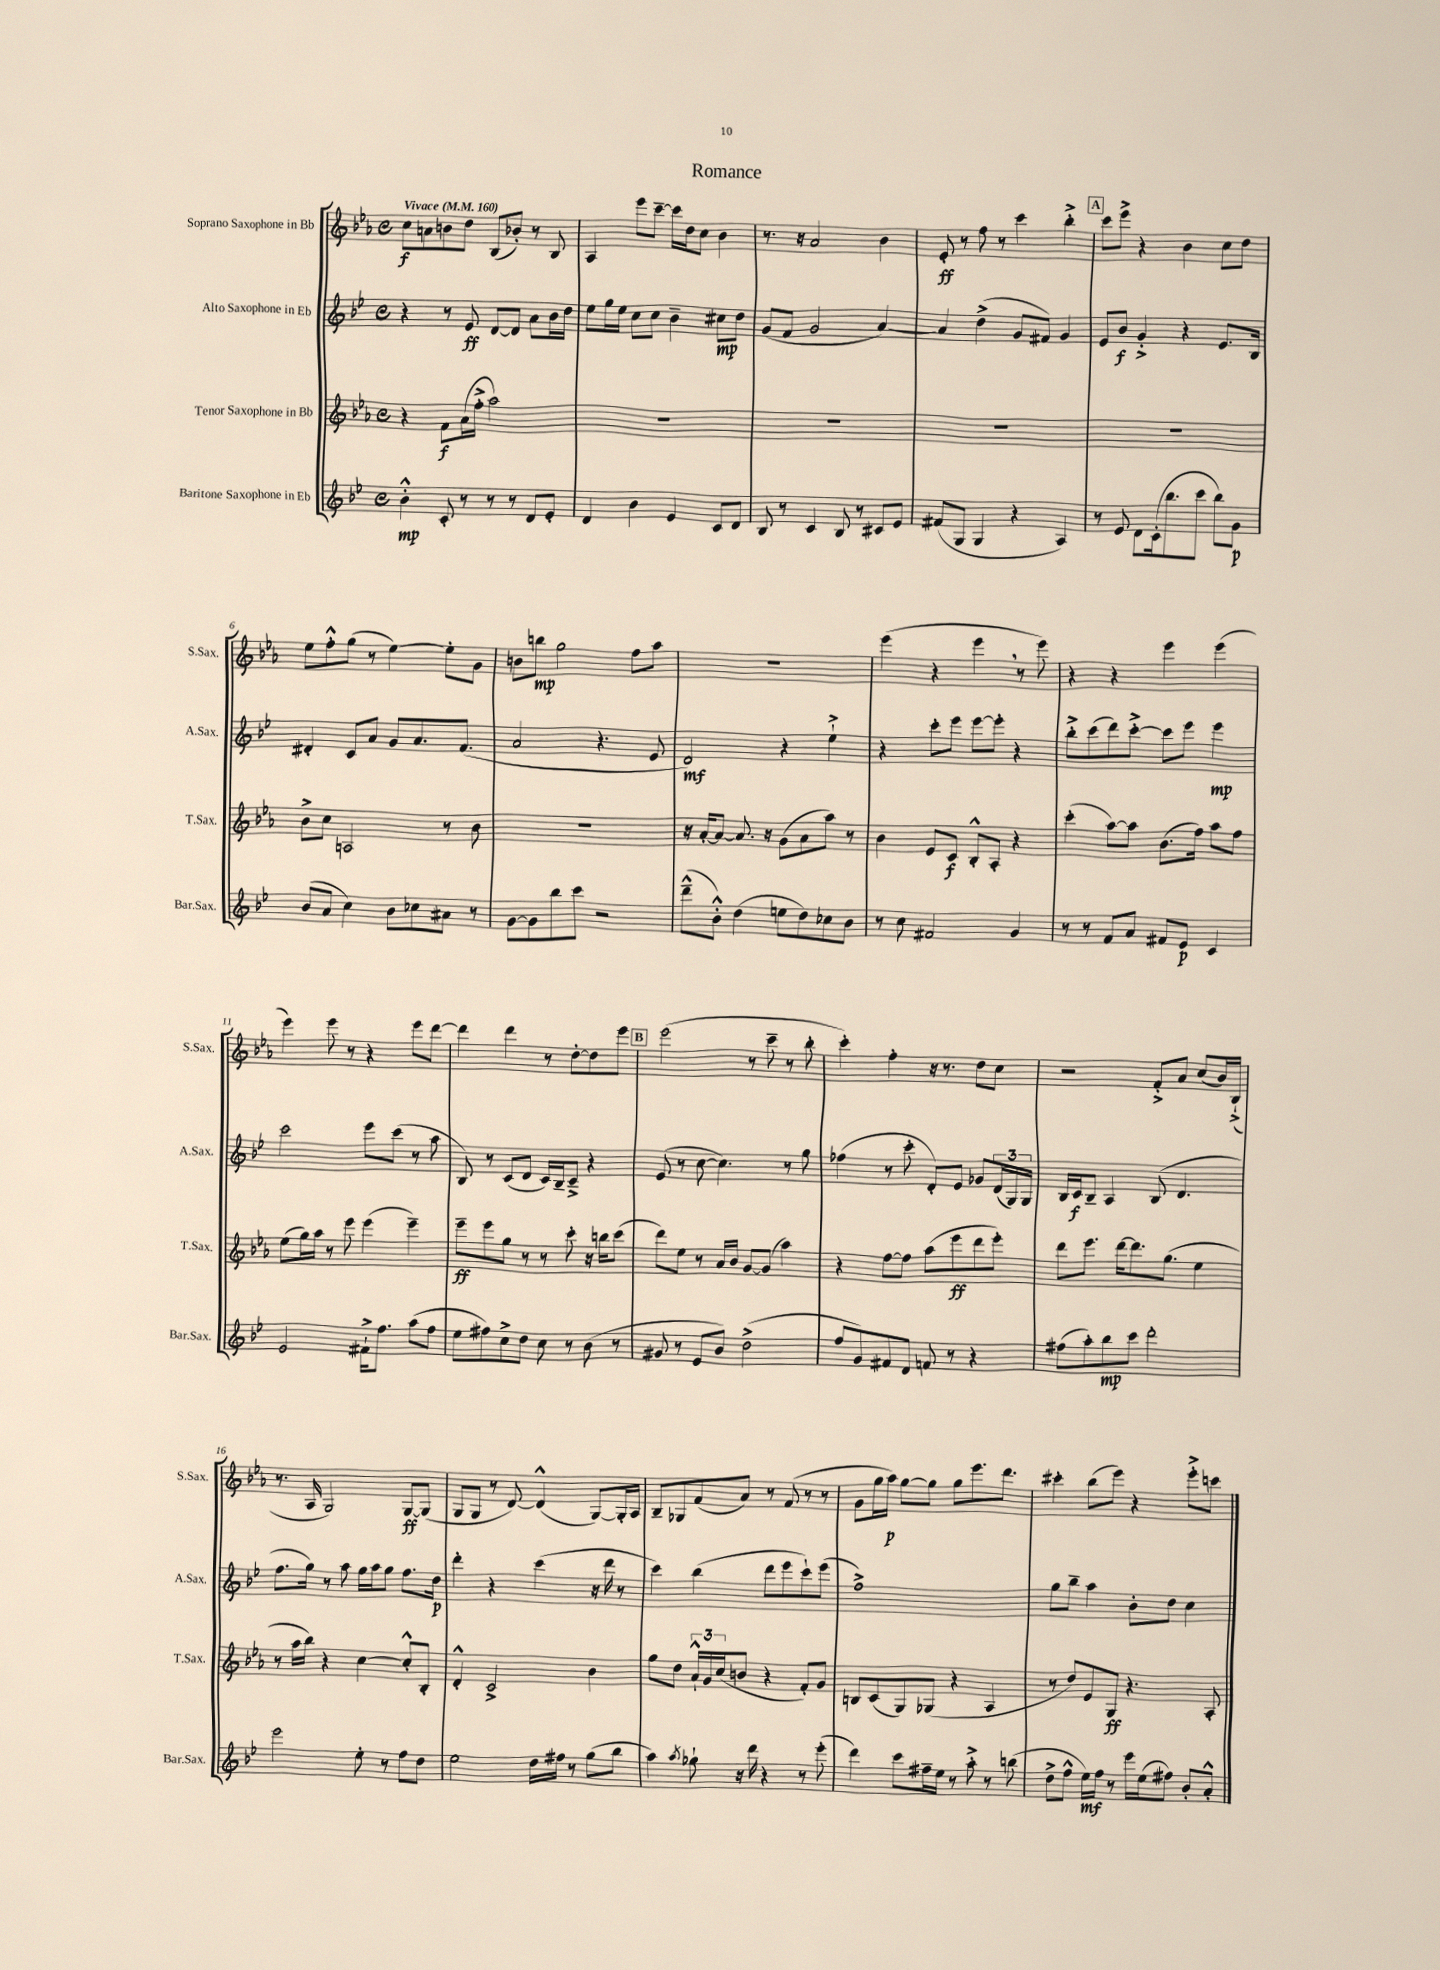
\header { title = "Romance" }
<<
\new StaffGroup <<
\new Staff = "s0" \with { instrumentName = "Soprano Saxophone in Bb" shortInstrumentName = "S.Sax." } {
    \clef treble \key ees \major \defaultTimeSignature \time 4/4 \tempo "Vivace" 4 = 160
    c''8\f a'8 b'8 d''8 bes8( bes'8-.) r8 bes8 |
    aes4 ees'''8 c'''8~-- c'''16 d''16 c''8 bes'4 |
    r8. r16 aes'2 bes'4 |
    ees'8-.\ff r8 f''8 r8 c'''4 bes''4-.-> |
    \mark \markup { \box "A" } c'''8 ees'''8-> r4 bes'4 c''8 d''8 |
    ees''8 f''8-.-^ g''8( r8 ees''4~) ees''8-. g'8 |
    b'8 b''8\mp g''2 f''8 aes''8 |
    R1 |
    ees'''4( r4 ees'''4 \breathe r8 ees'''8) |
    r4 r4 ees'''4 ees'''4( |
    ees'''4) ees'''8 r8 r4 ees'''8 d'''8~ |
    d'''4 d'''4 r8 d''8~-. d''8 ees'''8 |
    \mark \markup { \box "B" } ees'''2( r8 c'''8-- r8 bes''8-. |
    c'''4-.) f''4-. r16 r8. d''8 c''8 |
    r2 f'8-.-> aes'8 c''8( bes'16) bes16-!->( |
    r8. aes16 g2) g8~\ff g8( |
    g8 g8 r8 d'8~) d'4-^( g8~) g16-. aes16 |
    bes8-- ges8 f'8( aes'8) r8 f'8( r8 r8 |
    g'8 g''16 aes''16\p) g''8~ g''8 g''8 ees'''8. d'''8. |
    cis'''4-. bes''8( ees'''8) r4 ees'''8-.-> c'''8 \bar "|." |
}
\new Staff = "s1" \with { instrumentName = "Alto Saxophone in Eb" shortInstrumentName = "A.Sax." } {
    \clef treble \key bes \major \defaultTimeSignature \time 4/4
    r4 r8 ees'8\ff d'8~ d'8 a'8 bes'16 d''16 |
    ees''8 g''16 ees''16 c''8 c''8 bes'4-- cis''8\mp d''8 |
    g'8( f'8 g'2 a'4~) |
    a'4 d''4->( g'8 fis'8) g'4 |
    \mark \markup { \box "A" } ees'8 bes'8\f g'4-.-> r4 ees'8. bes16 |
    dis'4-. c'8 a'8 g'8 a'8. f'8.( |
    a'2 r4. ees'8 |
    d'2\mf) r4 ees''4-!-> |
    r4 c'''8-. ees'''8 ees'''8~ ees'''8-. r4 |
    bes''8-.-> c'''8( d'''8) c'''8~-.-> c'''8 ees'''8 ees'''4\mp |
    c'''2 ees'''8 c'''8( r8 a''8 |
    bes8) r8 c'8( d'8 c'16) bes16-- c'8---> r4 |
    \mark \markup { \box "B" } ees'8( r8 c''8~ c''4.) r8 g''8 |
    fes''4( r8 c'''8-. d'8-.) ees'8 ges'8 \tuplet 3/2 { d'16( g16) g16 } |
    bes16 c'16\f bes8-- a4 bes8( d'4. |
    f''8. g''16) r8 a''8 g''16 a''16 g''8 f''8. d''16\p |
    d'''4-. r4 c'''4( r16 d'''16 r8 |
    c'''4) bes''4( d'''8 ees'''8 c'''8-!) ees'''8( |
    f''1->) |
    g''8 bes''8-- a''4 bes'8-. d''8 c''4 \bar "|." |
}
\new Staff = "s2" \with { instrumentName = "Tenor Saxophone in Bb" shortInstrumentName = "T.Sax." } {
    \clef treble \key ees \major \defaultTimeSignature \time 4/4
    r4 f'8\f aes'16( f''16-.-> aes''2) |
    R1 |
    R1 |
    R1 |
    \mark \markup { \box "A" } R1 |
    bes'8-> c''8 a2 r8 bes'8 |
    R1 |
    r16 aes'16~-. aes'8~ aes'8. r16 g'8( aes'8 aes''8) r8 |
    bes'4 ees'8 c'8\f bes8-.-^ aes8-. r4 |
    c'''4-.( aes''8~) aes''8 bes'8.( f''16) aes''8 f''8 |
    ees''8( g''16) aes''16 r8 ees'''8 ees'''4( ees'''4--) |
    ees'''8--\ff ees'''8 g''8 r8 r8 c'''8-. r16 b''16 c'''8( |
    \mark \markup { \box "B" } d'''8) ees''8 r8 aes'16 bes'16 g'8~ g'8( aes''4) |
    r4 f''8~ f''8 aes''8( ees'''8\ff d'''8 ees'''8-.) |
    d'''8 ees'''8. d'''16~ d'''8. g''8.( ees''4 |
    r8 aes''16 bes''16) r4 c''4~ c''8-.-^ bes8-. |
    d'4-.-^ c'2-> bes'4 |
    g''8 d''8 \tuplet 3/2 { aes'16-!-^ g'16 c''16( } b'8 r4 f'8-.) g'8 |
    b8 c'8( g8) ges8( r4 aes4 |
    r8 d''8) ees'8 g8\ff r4. aes8-. \bar "|." |
}
\new Staff = "s3" \with { instrumentName = "Baritone Saxophone in Eb" shortInstrumentName = "Bar.Sax." } {
    \clef treble \key bes \major \defaultTimeSignature \time 4/4
    bes'4-.-^\mp c'8-. r8 r8 r8 d'8 ees'8-. |
    d'4 bes'4 ees'4 c'8 d'8 |
    bes8 r8 c'4 bes8 r8 cis'8 ees'8 |
    fis'8( g8 g4 r4 a4) |
    \mark \markup { \box "A" } r8 ees'8 d'8 c'16-.( bes''8. c'''8 bes''8) g'8\p |
    bes'8( a'8 c''4) bes'8 ces''8 ais'8 r8 |
    g'8~ g'8 bes''8 c'''8 r2 |
    d'''8---^( bes'8-.-^) d''4( e''8 d''8) ces''8 bes'8 |
    r8 c''8 fis'2 g'4 |
    r8 r8 f'8 a'8 fis'8 ees'8\p c'4 |
    ees'2 fis'16-!-> f''8. a''8( f''8 |
    ees''8 fis''8) c''8-> d''8 c''8 r8 bes'8( r8 |
    \mark \markup { \box "B" } gis'8 r8 ees'8 bes'8) d''2->( |
    f''8 g'8) fis'8 d'8 f'8 r8 r4 |
    fis''8( a''8-.) bes''8\mp c'''8 d'''2-. |
    ees'''2 ees''8-. r8 f''8 d''8 |
    ees''2 d''16 fis''16 r8 g''8( bes''8 |
    a''4) \acciaccatura { a''8 } ges''8-! r16 d'''16 r4 r8 ees'''8-.( |
    d'''4) c'''8 fis''16-- ees''16 r8 a''8-.-> r8 b''8( |
    d''8-> f''8-^ ees''16\mf) f''16 r8 ees'''16 ees''16( fis''8) bes'8-. a'8-.-^ \bar "|." |
}
>>
>>
